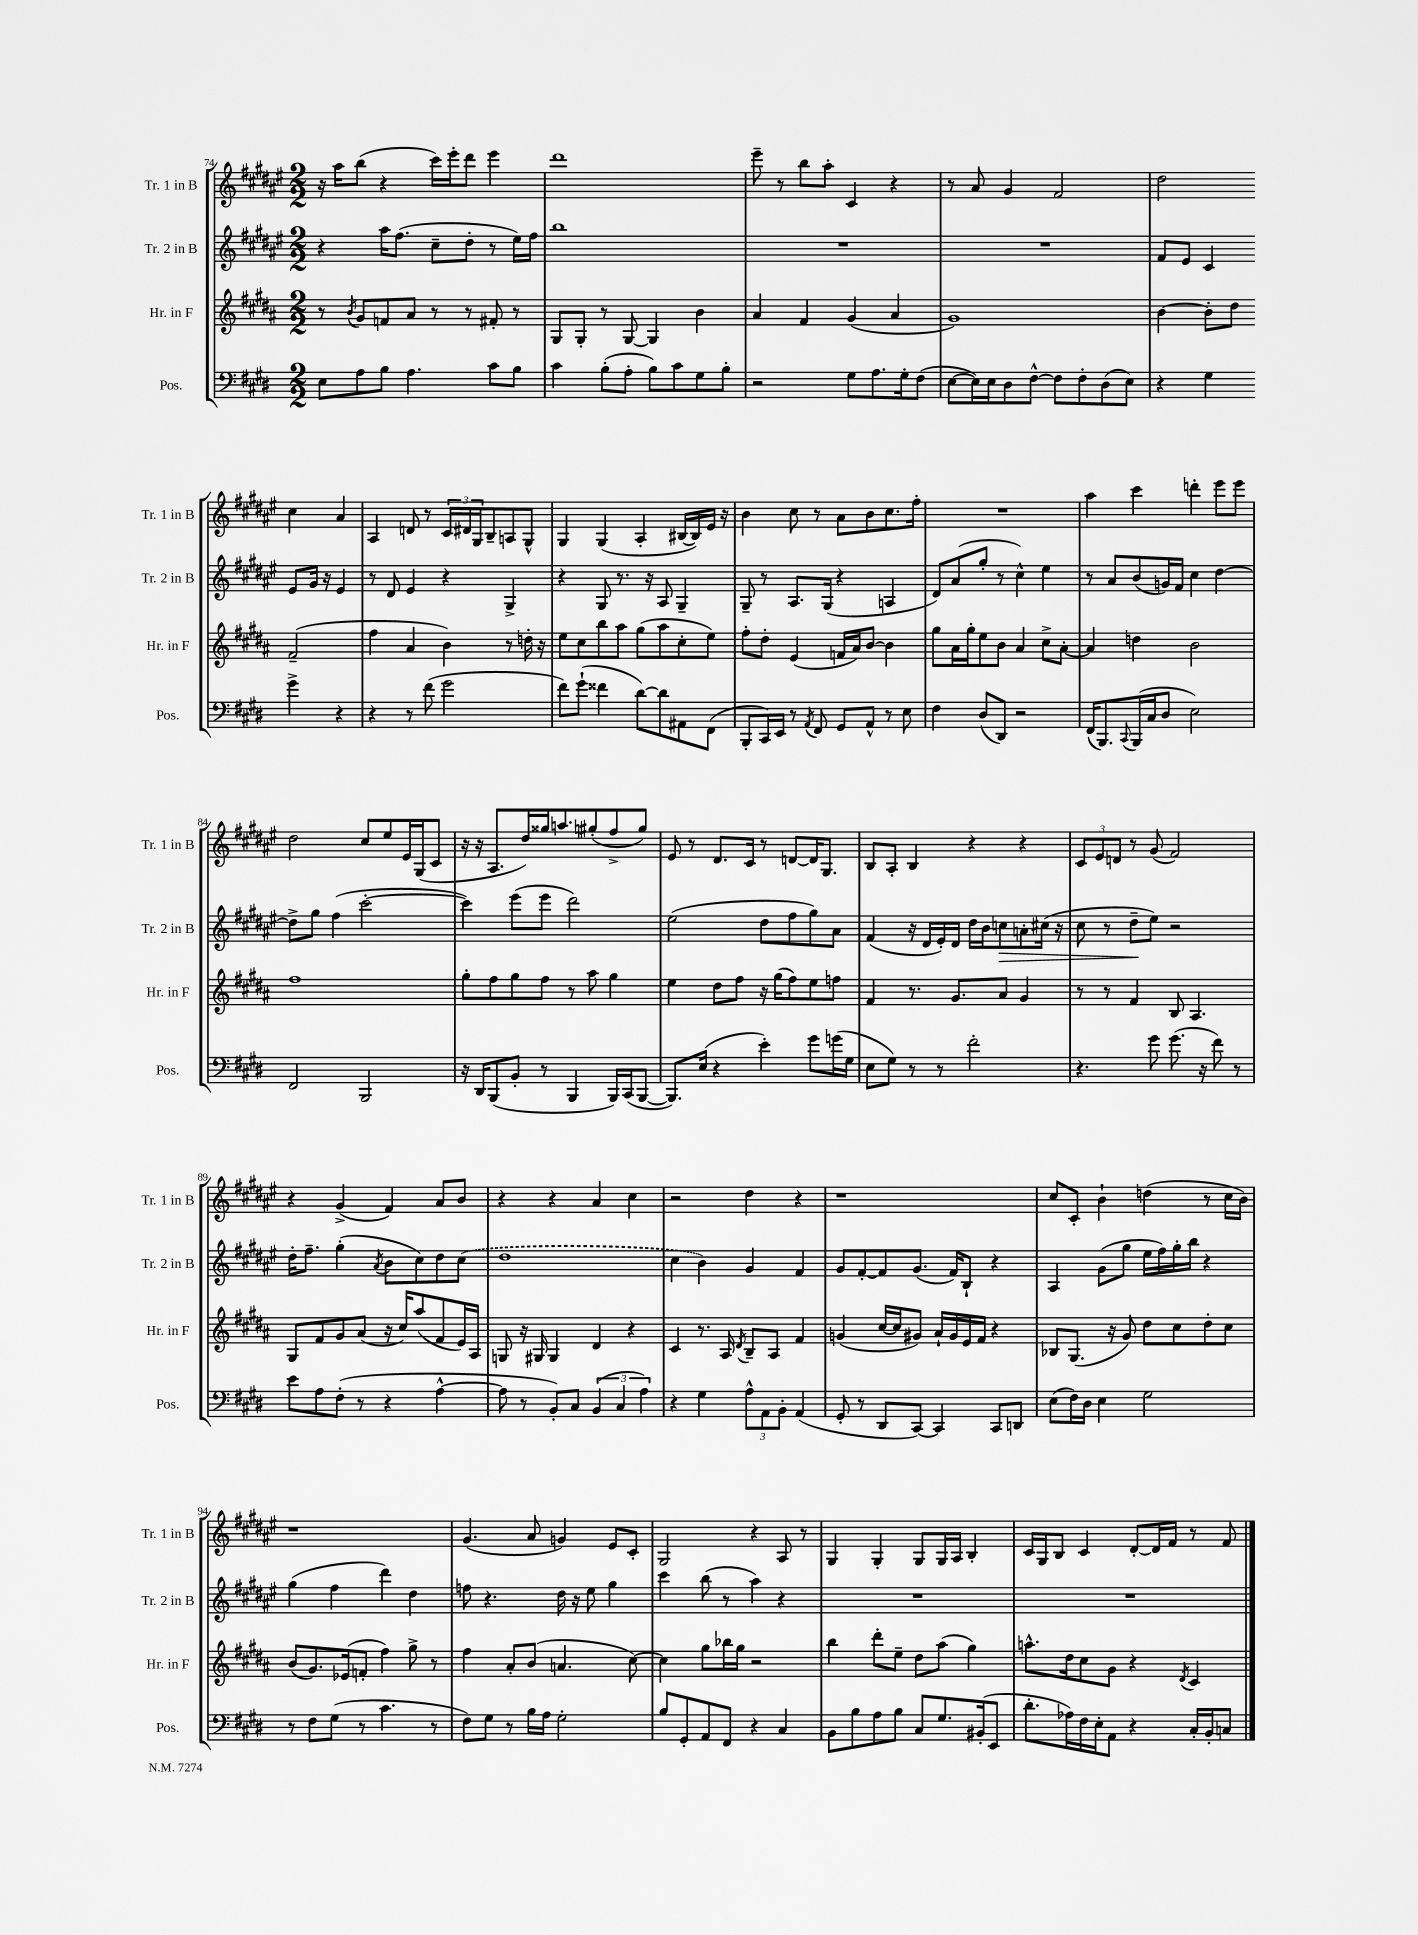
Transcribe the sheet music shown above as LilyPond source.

<<
\new StaffGroup <<
\new Staff = "s0" \with { instrumentName = "Tr. 1 in B" shortInstrumentName = "Tr. 1 in B" } {
    \clef treble \key fis \major \numericTimeSignature \time 2/2
    r16 ais''16 b''8( r4 cis'''16) eis'''16-. dis'''8 eis'''4 |
    dis'''1 |
    eis'''8-- r8 b''8 ais''8-. cis'4 r4 |
    r8 ais'8 gis'4 fis'2 |
    dis''2 cis''4 ais'4 |
    ais4 d'8 r8 \tuplet 3/2 { cis'16 dis'16 gis16 } b8-- a8 gis8-^ |
    gis4 gis4( ais4-. bis16~ bis16) eis'16 r16 |
    b'4 cis''8 r8 ais'8 b'8 cis''8. fis''16-. |
    R1 |
    ais''4 cis'''4 d'''4-. eis'''8 eis'''8 |
    dis''2 cis''8 eis''8 eis'16 gis16( cis'8 |
    r16 r16 ais8. dis''16) gisis''16 a''8. gis''8-.( fis''8-> gis''8) |
    eis'8 r8 dis'8. cis'16 r8 d'8~ d'16 gis8. |
    b8 ais8-. b4 r4 r4 |
    \tuplet 3/2 { cis'8 eis'8 d'8 } r8 gis'8( fis'2) |
    r4 gis'4->( fis'4) ais'8 b'8 |
    r4 r4 ais'4 cis''4 |
    r2 dis''4 r4 |
    r1 |
    cis''8 cis'8-. b'4-! d''4( r8 cis''16 b'16) |
    r1 |
    gis'4.( ais'8 g'4) eis'8 cis'8-. |
    gis2 r4 ais8 r8 |
    gis4 gis4-. gis8 gis16 ais16 b4-. |
    cis'16 gis16 b8 cis'4 dis'8~-. dis'16 fis'16 r8 fis'8 \bar "|." |
}
\new Staff = "s1" \with { instrumentName = "Tr. 2 in B" shortInstrumentName = "Tr. 2 in B" } {
    \clef treble \key fis \major \numericTimeSignature \time 2/2
    r4 ais''16 fis''8.( cis''8-- dis''8-. r8 eis''16) fis''16 |
    b''1 |
    R1 |
    R1 |
    fis'8 eis'8 cis'4 eis'8 gis'16 r16 eis'4 |
    r8 dis'8 eis'4 r4 gis4-> |
    r4 gis8 r8. r16 ais8 gis4-- |
    gis8-- r8 ais8. gis16( r4 a4 |
    dis'8) ais'8( gis''8-. r8 cis''4-^) eis''4 |
    r8 ais'8 b'8( g'16) fis'16 cis''4 dis''4~ |
    dis''8-> gis''8 fis''4( cis'''2~-. |
    cis'''4) eis'''8( eis'''8 dis'''2) |
    eis''2( dis''8 fis''8 gis''8) ais'8 |
    fis'4( r16 dis'16 eis'16-.) dis'16 dis''16 b'16 c''8\> a'8-. cis''16( r16 |
    cis''8 r8 dis''8--\! eis''8) r2 |
    dis''16-. fis''8.-- gis''4-.( \acciaccatura { ais'8 } b'8 cis''8) dis''8 \once \slurDashed cis''8( |
    dis''1 |
    cis''4 b'4) gis'4 fis'4 |
    gis'8 fis'8~-. fis'8 gis'8.( fis'16) b8-! r4 |
    ais4 gis'8( gis''8 eis''16 fis''16) gis''16-. b''16 r4 |
    gis''4( fis''4 dis'''4) dis''4 |
    f''8 r4. dis''16 r16 eis''8 gis''4 |
    cis'''4 b''8( r8 ais''4) r4 |
    R1 |
    R1 \bar "|." |
}
\new Staff = "s2" \with { instrumentName = "Hr. in F" shortInstrumentName = "Hr. in F" } {
    \clef treble \key b \major \numericTimeSignature \time 2/2
    r8 \acciaccatura { b'8 } gis'8 f'8 ais'8 r8 r8 fis'8-. r8 |
    gis8 gis8-. r8 gis8~ gis4 b'4 |
    ais'4 fis'4 gis'4( ais'4 |
    gis'1) |
    b'4~ b'8-. dis''8 fis'2--( |
    fis''4 ais'4 b'4) r8 d''16-. r16 |
    e''8 cis''8 b''8 ais''8 gis''8( ais''8 cis''8-. e''8) |
    fis''8-. dis''8-. e'4( f'16 ais'16) b'8~ b'4 |
    gis''8 ais'16 gis''16-. e''8 b'8 ais'4 cis''8-> ais'8~-. |
    ais'4 d''4 b'2 |
    fis''1 |
    gis''8-. fis''8 gis''8 fis''8 r8 ais''8 gis''4 |
    e''4 dis''8 fis''8 r16 gis''16( fis''8) e''8 f''8 |
    fis'4 r8. gis'8. ais'8 gis'4 |
    r8 r8 fis'4 b8 ais4. |
    gis8 fis'8 gis'8 ais'8( r16 cis''16) ais''8( fis'8 e'16) ais16 |
    g8 r16 gis16 gis4 dis'4 r4 |
    cis'4 r8. ais16 \acciaccatura { dis'8 } b8-- ais8 fis'4 |
    g'4( cis''16~ cis''16 gis'8) ais'16-! gis'16 e'16 fis'16 r4 |
    bes8 gis8.( r16 gis'8) dis''8 cis''8 dis''8-. cis''8 |
    b'8( gis'8.) ees'16( f'8-. fis''4) gis''8-> r8 |
    fis''4 ais'8-. b'8( a'4. cis''8~) |
    cis''4 gis''8 bes''16 gis''16 r2 |
    b''4 dis'''8-. e''8-- dis''8 ais''8( gis''4) |
    a''8.-^ dis''16 cis''8 gis'8 r4 \acciaccatura { dis'8 } cis'4 \bar "|." |
}
\new Staff = "s3" \with { instrumentName = "Pos." shortInstrumentName = "Pos." } {
    \clef bass \key e \major \numericTimeSignature \time 2/2
    e8 a8 b8 a4. cis'8 b8 |
    cis'4 b8-.( a8-. b8) cis'8 gis8 b8-. |
    r2 gis8 a8. gis16-. fis8( |
    e8~ e16) e16 dis8 fis8~-^ fis8 fis8-. dis8( e8) |
    r4 gis4 gis'4-> r4 |
    r4 r8 fis'8( gis'2 |
    fis'8) gis'8-!( fisis'4 dis'8~) dis'8 ais,8 fis,8( |
    b,,8-. cis,16) e,16 r8 \acciaccatura { a,8 } fis,8 gis,8 a,8-^ r8 e8 |
    fis4 dis8( dis,8) r2 |
    fis,16( b,,8.) \appoggiatura { cis,8 } b,,16( cis16 dis8 e2) |
    fis,2 b,,2 |
    r16 dis,16 b,,8( b,8-. r8 b,,4 b,,16) cis,16( b,,8~ |
    b,,8.) e16( r4 e'4-.) gis'8 g'16( gis16 |
    e8 gis8) r8 r8 fis'2-. |
    r4. gis'8 gis'8.( r16 fis'8) r8 |
    e'8 a8 fis8-.( r8 r4 a4~-^ |
    a8 r8 b,8-.) cis8 \tuplet 3/2 { b,4( cis4 a4) } |
    r4 gis4 \tuplet 3/2 { a8-^ a,8 b,8-. } a,4( |
    gis,8-. r8 dis,8 cis,8~) cis,4 cis,8 d,8 |
    e8( fis16) dis16 e4 gis2 |
    r8 fis8 gis8( r8 cis'4. r8 |
    fis8) gis8 r8 b16 a16 gis2-. |
    b8 gis,8-. a,8 fis,8 r4 cis4 |
    b,8 b8 a8 b8 cis8 gis8. bis,16-.( e,8 |
    dis'8.-. aes16) fis16 e16-. a,8 r4 cis16-. b,16-. c8 \bar "|." |
}
>>
>>
\layout { \context { \Score currentBarNumber = #74 } }
